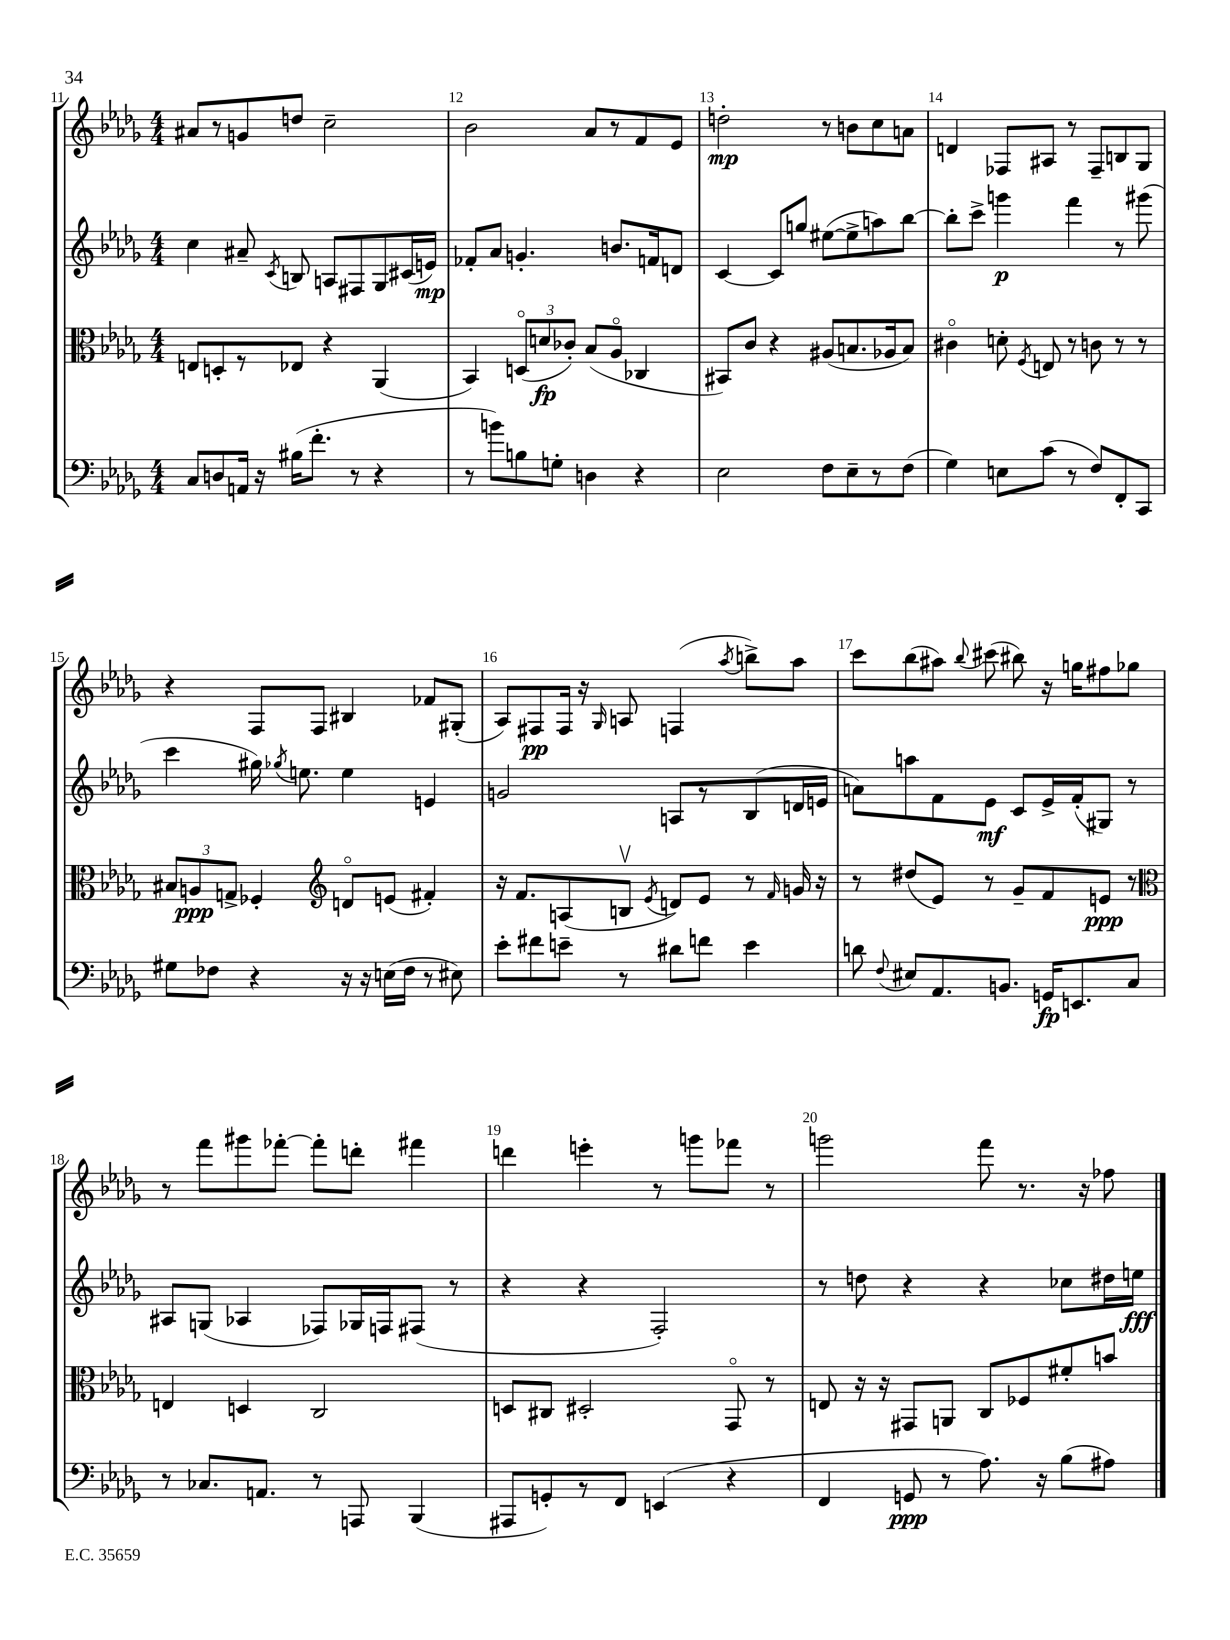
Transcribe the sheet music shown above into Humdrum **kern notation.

**kern	**kern	**kern	**kern
*staff4	*staff3	*staff2	*staff1
*clefF4	*clefC3	*clefG2	*clefG2
*k[b-e-a-d-g-]	*k[b-e-a-d-g-]	*k[b-e-a-d-g-]	*k[b-e-a-d-g-]
*M4/4	*M4/4	*M4/4	*M4/4
8C/L	8E/L	4cc\	8a#/L
8D/	8D'/	.	8r
16AA/Jk	8r	8a#~/	8g/
16r	.	.	.
.	.	8qc/	.
(16B#\LK	8E-/J	8B/	8dd/J
8.f'\J	.	.	.
.	4r	8A/L	2cc~\
8r	.	8F#/	.
4r	(4AA-/	8G-/	.
.	.	(16c#/L	.
.	.	16e/JJ)	.
=	=	=	=
8r	4BB-/)	8f-'/L	2b-\
8b\L)	.	8a-/J	.
8B\	(12Do/L	4.g'/	.
.	12d/	.	.
8G'\J	.	.	.
.	12c-'/J)	.	.
4D\	(8B-/L	.	8a-/L
.	8A-o/J	8.b/L	8r
4r	4C-/	.	8f/
.	.	16f/k	.
.	.	8d/J	8e-/J
=	=	=	=
2E-\	8BB#/L)	[4c/	2dd'\
.	8c/J	.	.
.	4r	8c/]L	.
.	.	8gg/J	.
8F\L	(8A#/L	([8ee#\L	8r
8E-~\	8.B/	8ee#^\]	8b\L
8r	.	8aa\)	8cc\
.	16A-/k	.	.
(8F\J	8B/J)	[8bb-\J	8a\J
=	=	=	=
4G-\)	4c#o\	8bb-'\]L	4d/
.	.	8ccc^\J	.
8E\L	8d'\	4ggg\	8F-/L
.	8qF/	.	.
(8c\J	8E/	.	8A#/J
8r	8r	4fff\	8r
8F/L)	8c\	.	8F-~/L
8FF'/	8r	8r	8B/
8CC/J	8r	(8ggg#\	8G-/J
=	=	=	=
8G#\L	12B#/L	4ccc\	4r
.	12A/	.	.
8F-\J	.	.	.
.	12G^/J	.	.
4r	4F-'/	16gg#\)	8F/L
.	.	8qgg-/	.
.	.	8.ee\	.
.	.	.	8F/J
*	*clefG2	*	*
16r	8do/L	4ee\	4B#/
16r	.	.	.
(16E\LL	(8e/J	.	.
16F-\JJ	.	.	.
8r	4f#'/)	4e/	8f-/L
8E#\)	.	.	(8G#'/J
=	=	=	=
8e-'\L	16r	2g/	8A-/L)
.	8.f/L	.	.
8f#\	.	.	8F#/
8e~\J	(8A/	.	16F#/Jk
.	.	.	16r
.	.	.	16qqG-/
8r	8Bv/J	.	8A/
.	8qe-/	.	.
8d#\L	8d/L)	8A/L	(4F/
8f\J	8e-/J	8r	.
.	.	.	8qaa-/
4e\	8r	(8B-/	8bb^\L)
.	16qqf/	.	.
.	16g/	16d/L	8aa-\J
.	16r	16e/JJ	.
=	=	=	=
8d\	8r	8a\L)	8ccc\L
8qqF/	.	.	.
8E#/L	(8dd#/L	8aa\	(8bb-\
8.AA-/	8e-/J)	8f\	8aa#\J)
.	.	.	8qqbb-/
.	8r	8e-\J	(8ccc#\
8.BB/J	.	.	.
.	8g-~/L	8c/L	8bb#\)
16GG/LK	8f/	16e-^/L	16r
8.EE/	.	(16f'/J	16gg\LK
.	8e/J	8G#/J)	8ff#\
8C/J	8r	8r	8gg-\J
=	=	=	=
*	*clefC3	*	*
8r	4E/	8A#/L	8r
8.C-/L	.	(8G/J	8fff\L
.	4D/	4A-/	8ggg#\
8.AA/J	.	.	.
.	.	.	[8fff-'\J
8r	2C/	8F-/L)	8fff-'\]L
8AAA/	.	16G-/L	8ddd'\J
.	.	16F/J	.
(4BBB-/	.	(8F#/J	4fff#\
.	.	8r	.
=	=	=	=
8AAA#/L	8D/L	4r	4ddd\
8GG'/)	8C#/J	.	.
8r	2D#'/	4r	4eee'\
8FF/J	.	.	.
(4EE/	.	2F'/)	8r
.	.	.	8ggg\L
4r	8GG-o/	.	8fff-\J
.	8r	.	8r
=	=	=	=
4FF/	8E/	8r	2ggg\
.	16r	8dd\	.
.	16r	.	.
8GG/	8GG#/L	4r	.
8r	8AA/J	.	.
8.A-\)	8C/L	4r	8fff\
.	8F-/	.	8.r
16r	.	.	.
(8B-\L	8f#'/	8cc-\L	.
.	.	.	16r
8A#\J)	8b/J	16dd#\L	8ff-\
.	.	16ee\JJ	.
==	==	==	==
*-	*-	*-	*-
